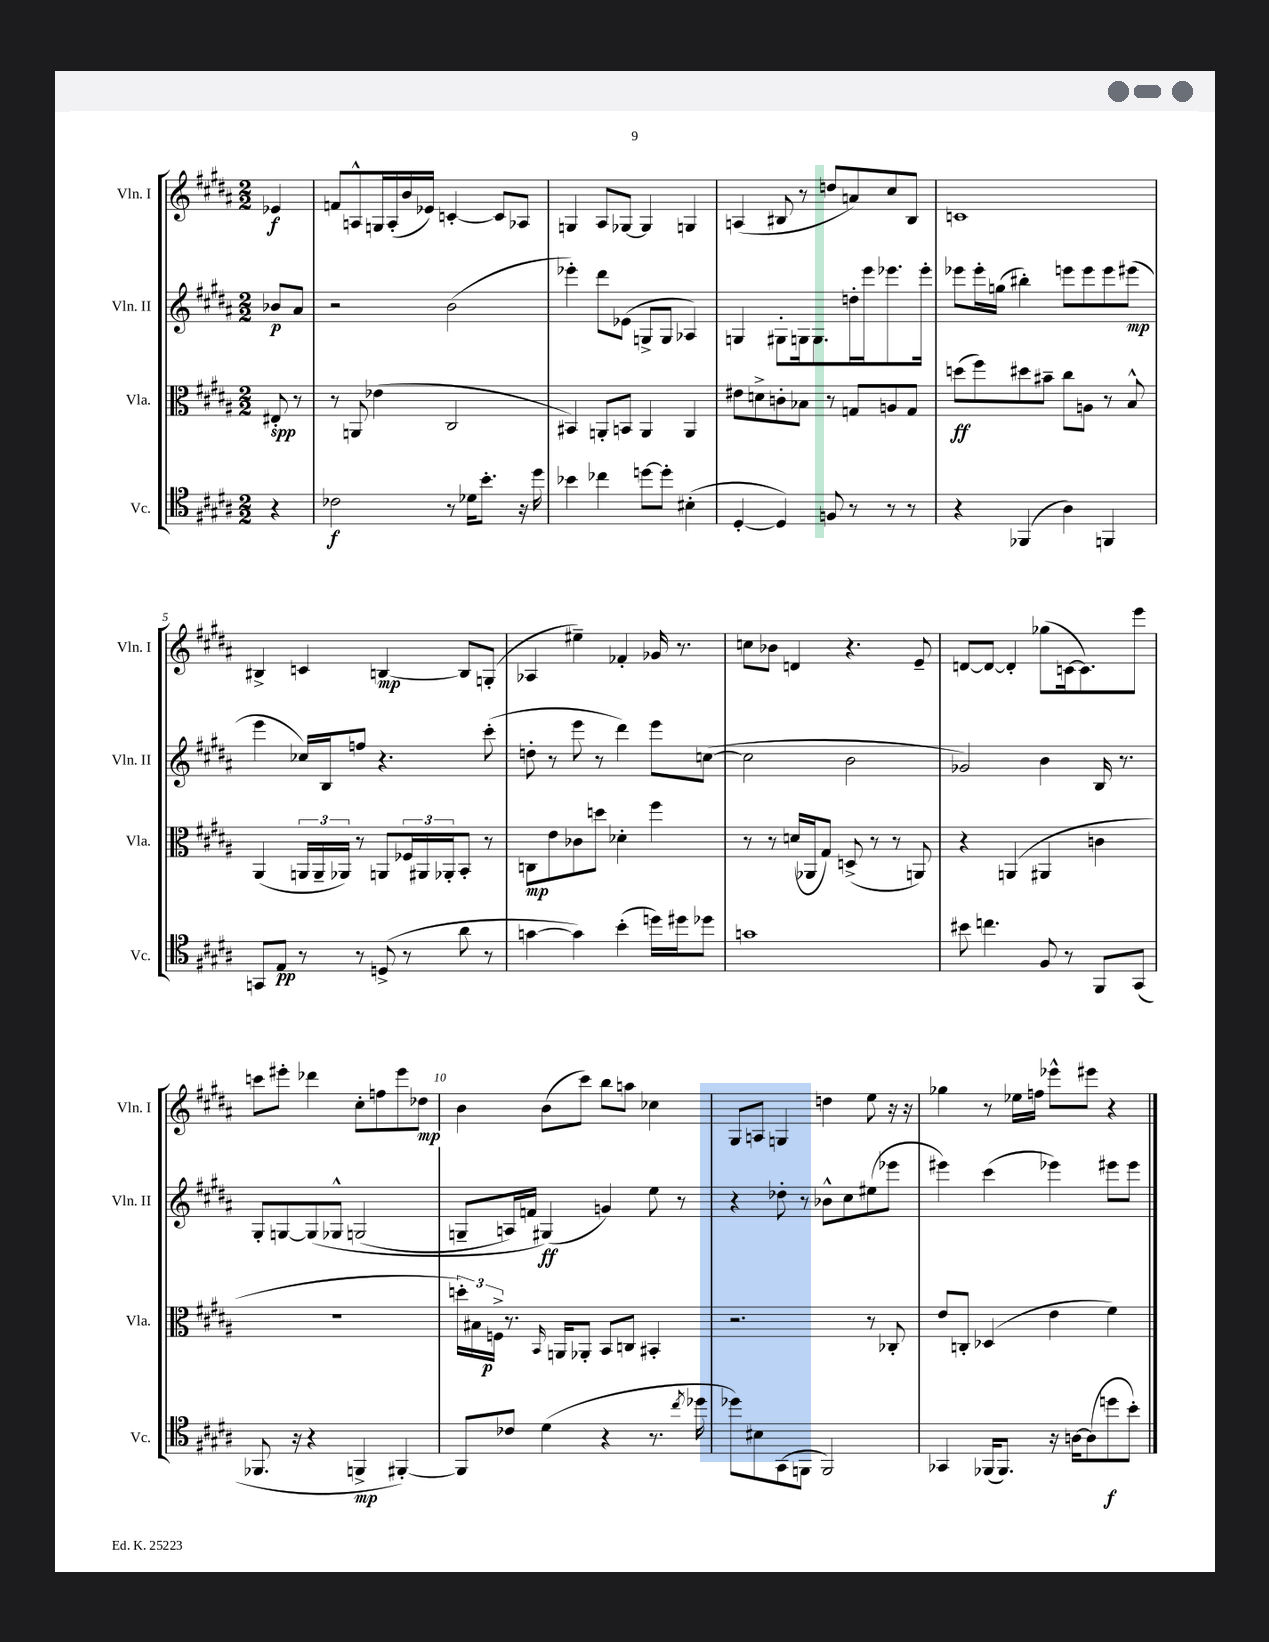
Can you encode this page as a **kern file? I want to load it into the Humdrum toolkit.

**kern	**dynam	**kern	**dynam	**kern	**dynam	**kern	**dynam
*part4	*part4	*part3	*part3	*part2	*part2	*part1	*part1
*staff4	*staff4	*staff3	*staff3	*staff2	*staff2	*staff1	*staff1
*I"Vc.	*	*I"Vla.	*	*I"Vln. II	*	*I"Vln. I	*
*I'Vc.	*	*I'Vla.	*	*I'Vln. II	*	*I'Vln. I	*
*clefC4	*	*clefC3	*	*clefG2	*	*clefG2	*
*k[f#c#g#d#a#]	*	*k[f#c#g#d#a#]	*	*k[f#c#g#d#a#]	*	*k[f#c#g#d#a#]	*
*M2/2	*	*M2/2	*	*M2/2	*	*M2/2	*
=	=	=	=	=	=	=	=
4r	.	8E#X'/	spp	8b-X/L	p	4e-X/	f
.	.	8r	.	8a#/J	.	.	.
=1	=1	=1	=1	=1	=1	=1	=1
2c-X\	f	8r	.	2r	.	8fn/L	.
.	.	8AAn/	.	.	.	8An^^/	.
.	.	(4e-X\	.	.	.	16Gn/L	.
.	.	.	.	.	.	(16A'/	.
.	.	.	.	.	.	16b/	.
.	.	.	.	.	.	16e-X/JJ)	.
8r	.	2C#/	.	(2b\	.	[4cn'/	.
16d-X\KL	.	.	.	.	.	.	.
8.b'\J	.	.	.	.	.	.	.
.	.	.	.	.	.	8c/L]	.
16r	.	.	.	.	.	8A-X/J	.
16dd#\	.	.	.	.	.	.	.
=2	=2	=2	=2	=2	=2	=2	=2
4b-X\	.	4BB#X/)	.	4eee-X'\)	.	4Gn/	.
4cc-X\	.	8AAn'/L	.	8ddd#\L	.	8A#/L	.
.	.	8BBn/J	.	(8e-X\J	.	[8G-X/J	.
[8ddn\L	.	4AA/	.	8Gn^/L	.	4G-/]	.
8dd'\J]	.	.	.	8G/J	.	.	.
(4B#X'\	.	4AA/	.	4A-X/)	.	4Gn/	.
=3	=3	=3	=3	=3	=3	=3	=3
[4D#'/	.	8e#X\L	.	4Gn/	.	(4An/	.
.	.	8dn^\	.	.	.	.	.
4D#/])	.	8cn'\	.	8G#X'\L	.	8B#X/	.
.	.	8B-X\J	.	16Gn\k	.	8r	.
.	.	.	.	8.G\	.	.	.
8Fn/	.	8r	.	.	.	8ddn/L	.
8r	.	8Gn/L	.	16ddn'\L	.	8an/)	.
.	.	.	.	16eee\J	.	.	.
8r	.	8An/	.	8.eee-X\	.	8cc#/	.
8r	.	8G/J	.	.	.	8B#/J	.
.	.	.	.	16eee-'\Jk	.	.	.
=4	=4	=4	=4	=4	=4	=4	=4
4r	.	(8ddn\L	ff	8eee-X\L	.	1cn	.
.	.	8ff#\)	.	16eee-'\L	.	.	.
.	.	.	.	(16ggn\JJ	.	.	.
(4FF-X/	.	8dd#X\	.	4bb#X'\)	.	.	.
.	.	8b#X~\J	.	.	.	.	.
4A#\)	.	8cc#\L	.	8eeen\L	.	.	.
.	.	8An\J	.	8eee\	.	.	.
4FFn/	.	8r	.	8eee\	.	.	.
.	.	8B^^/	.	(8eee#X\J	mp	.	.
!!LO:LB:g=z
=5	=5	=5	=5	=5	=5	=5	=5
8GGn/L	.	(4AA#/	.	4eee\	.	4B#X^/	.
8E/J	pp	.	.	.	.	.	.
8r	.	24AAn/LL	.	16cc-X/LL)	.	4cn/	.
.	.	24AA~/	.	.	.	.	.
.	.	.	.	16B/J	.	.	.
.	.	24AA-X/JJ)	.	.	.	.	.
8r	.	8r	.	8ffn/J	.	.	.
(8Dn^/	.	8AAn/L	.	4.r	.	[4Bn/	mp
8r	.	24F-X/L	.	.	.	.	.
.	.	24AA#X/	.	.	.	.	.
.	.	24AA-X'/J	.	.	.	.	.
8a#\	.	8BB'/J	.	.	.	8B/L]	.
8r	.	8r	.	(8ccc#'\	.	(8Gn'/J	.
=6	=6	=6	=6	=6	=6	=6	=6
[4gn\	.	8Cn\L	mp	8ddn'\	.	4A-X/	.
.	.	8e\	.	8r	.	.	.
4g\])	.	8c-X\	.	8eee\	.	4ee#X~\)	.
.	.	8ddn\J	.	8r	.	.	.
(4b'\	.	4d-X'\	.	4ddd#\)	.	4f-X'/	.
16ddn\LL)	.	4ff#\	.	8eee\L	.	16g-X/	.
16dd#X\J	.	.	.	.	.	8.r	.
8dd-X\J	.	.	.	([8ccn\J	.	.	.
=7	=7	=7	=7	=7	=7	=7	=7
1gn	.	8r	.	2cc\]	.	8ccn\L	.
.	.	8r	.	.	.	8b-X\J	.
.	.	(16dn/LL	.	.	.	4dn/	.
.	.	16AA-X/J	.	.	.	.	.
.	.	8G#/J)	.	.	.	.	.
.	.	(8Dn^/	.	2b\	.	4.r	.
.	.	8r	.	.	.	.	.
.	.	8r	.	.	.	.	.
.	.	8AAn/)	.	.	.	8e~/	.
=8	=8	=8	=8	=8	=8	=8	=8
8b#X\	.	4r	.	2g-X/)	.	[8dn/L	.
4.ccn\	.	.	.	.	.	8d/J_	.
.	.	(4AAn/	.	.	.	4d'/]	.
8F#/	.	4AA#X/	.	4b\	.	(8gg-X\L	.
8r	.	.	.	.	.	[16cn\k	.
.	.	.	.	.	.	8.c\])	.
8FF#/L	.	4cn\	.	16B/	.	.	.
.	.	.	.	8.r	.	.	.
(8GG#/J	.	.	.	.	.	8eee\J	.
!!LO:LB:g=z
=9	=9	=9	=9	=9	=9	=9	=9
8.FF-X/	.	1r	.	8G#'/L	.	8cccn\L	.
.	.	.	.	[8Gn/	.	8eee#X'\J	.
16r	.	.	.	.	.	.	.
4r	.	.	.	(8G/]	.	4ddd-X\	.
.	.	.	.	8G-X^^/J	.	.	.
4FFn^/	mp	.	.	(2Gn/	.	8cc#'\L	.
.	.	.	.	.	.	8ffn\	.
[4FF#X'/)	.	.	.	.	.	8eee#\	.
.	.	.	.	.	.	8dd-X\J	mp
=10	=10	=10	=10	=10	=10	=10	=10
8FF#/L]	.	24ddn'\LL)	.	8Gn~/L	.	4b\	.
.	.	24B#X\	.	.	.	.	.
.	.	24Fn^\JJ	p	.	.	.	.
8c-X/J	.	8.r	.	16An/L)	.	.	.
.	.	.	.	16fn/JJ	.	.	.
(4d#\	.	.	.	(4G#X/)	ff	(8b\L	.
.	.	16qqBB/	.	.	.	.	.
.	.	16AAn/KL	.	.	.	.	.
.	.	8AA-X'/J	.	.	.	8ccc#\J)	.
4r	.	8BB/L	.	4gn/)	.	8bb\L	.
.	.	8Cn/J	.	.	.	8aan\J	.
8.r	.	4BB#X'/	.	8ee\	.	4cc-X\	.
.	.	.	.	8r	.	.	.
8qcc#/	.	.	.	.	.	.	.
16dd-X\	.	.	.	.	.	.	.
=11	=11	=11	=11	=11	=11	=11	=11
8dd-X\L)	.	2.r	.	4r	.	8G#/L	.
8B#X\	.	.	.	.	.	8An/J	.
(8GG#\	.	.	.	8dd-X'\	.	4Gn/	.
8FFn\J	.	.	.	8r	.	.	.
2FF/)	.	.	.	8b-X^^\L	.	4ddn\	.
.	.	.	.	8cc#\	.	.	.
.	.	8r	.	(8ee#X\	.	8ee\	.
.	.	8C-X'/	.	8eee-X\J	.	16r	.
.	.	.	.	.	.	16r	.
=12	=12	=12	=12	=12	=12	=12	=12
4GG-X/	.	8e/L	.	4eee#X\)	.	4gg-X\	.
.	.	8Cn'/J	.	.	.	.	.
(16FF-X/KL	.	(4D-X/	.	(4ccc#\	.	8r	.
8.FF-/J)	.	.	.	.	.	.	.
.	.	.	.	.	.	16ee-X\LL	.
.	.	.	.	.	.	16ffn\JJ	.
16r	.	4e\	.	4eee-X\)	.	8eee-X^^\L	.
[16An\KL	.	.	.	.	.	.	.
(8A\]	.	.	.	.	.	8eee#X\J	.
8ddn\	f	4f#\)	.	8eee#X\L	.	4r	.
8b'\J)	.	.	.	8eee#\J	.	.	.
==	==	==	==	==	==	==	==
*-	*-	*-	*-	*-	*-	*-	*-
